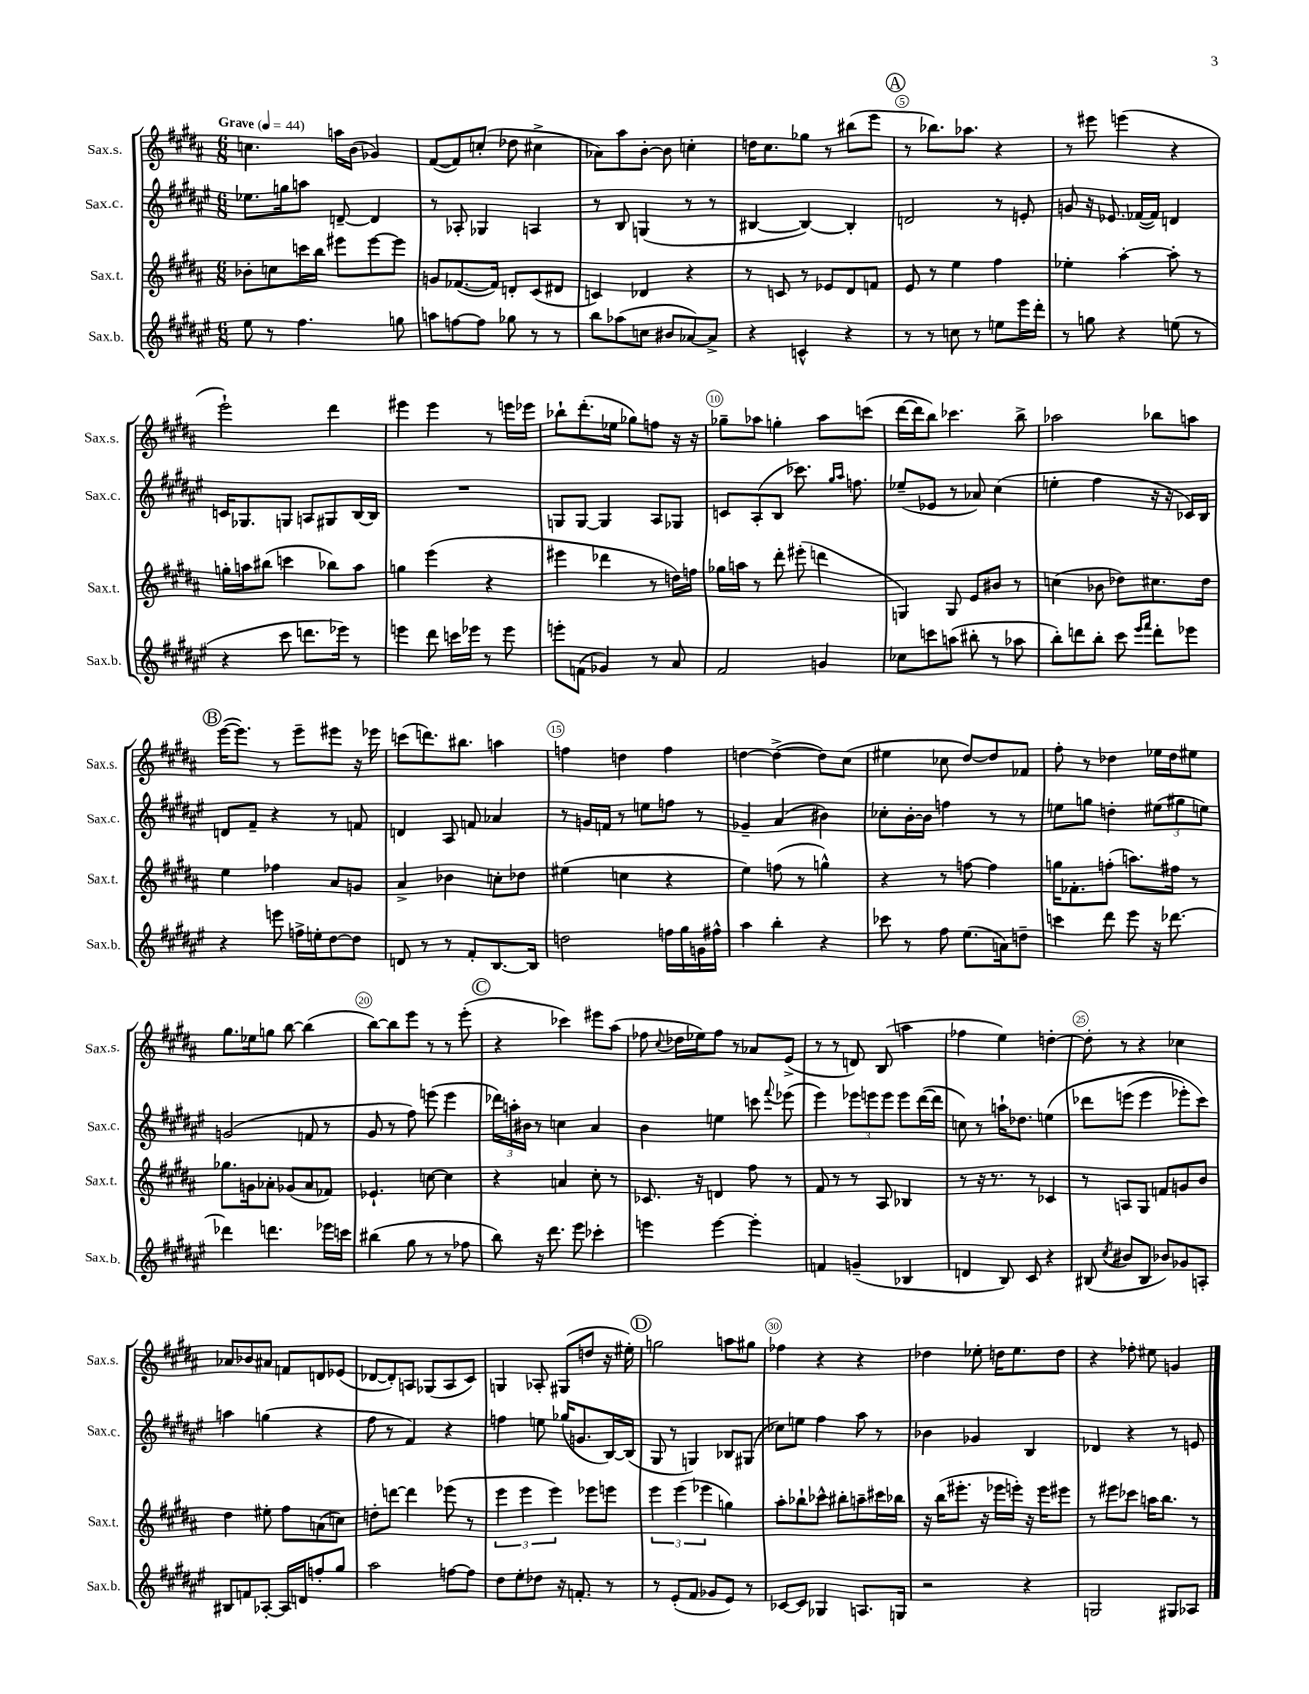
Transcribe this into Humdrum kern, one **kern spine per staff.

**kern	**kern	**kern	**kern
*part4	*part3	*part2	*part1
*staff4	*staff3	*staff2	*staff1
*I"Sax.b.	*I"Sax.t.	*I"Sax.c.	*I"Sax.s.
*I'Sax.b.	*I'Sax.t.	*I'Sax.c.	*I'Sax.s.
*clefG2	*clefG2	*clefG2	*clefG2
*k[f#c#g#d#a#e#]	*k[f#c#g#d#a#]	*k[f#c#g#d#a#e#]	*k[f#c#g#d#a#]
*M6/8	*M6/8	*M6/8	*M6/8
*MM44	*MM44	*MM44	*MM44
=1	=1	=1	=1
!	!	!	!LO:TX:a:B:t=Grave
8ee#\	8b-X'\L	8.ee-X\L	4.ccn\
8r	8ccn\	.	.
.	.	16ggn\k	.
4.ff#\	16cccn\L	8aan\J	.
.	16bb\JJ	.	.
.	8eee#X\L	[8dn~/	16aan\LL
.	.	.	(16b\JJ
.	[8eee#\	4d/]	4g-X/)
8ggn\	8eee#\J]	.	.
=2	=2	=2	=2
8aan\L	8gn/L	8r	([8f#/L
[8ffn\	([8.f-X/	8A-X'/	8f#/])
8ff\J]	.	4G-X/	(8ccn'/J
.	16f-/Jk])	.	.
8gg-X\	8dn'/L	.	8dd-X\
8r	(8c#/	4An/	4cc#X^\
8r	8d#X/J	.	.
=3	=3	=3	=3
8bb\L	4cn/)	8r	8a-X\L)
(8aa-X\	.	8B/	8aa#\
8ccn\J	4d-X/	(4Gn/	[8b'\J
8b#X/L	.	.	8b\]
[8a-X/)	4r	8r	4ccn'\
8a-^/J]	.	8r	.
=4	=4	=4	=4
4r	8r	[4B#X/	16ddn\KL
.	.	.	8.cc#\
.	8cn/	.	.
4cn^^/	8r	4B#/_)	8gg-X\J
.	8e-X/L	.	8r
4r	8d#/	4B#'/]	(8bb#X\L
.	8fn/J	.	8eee\J
!!LO:REH:place=s1:t=A
=5	=5	=5	=5
8r	8e/	2dn/	8r
8r	8r	.	8.bb-X\L)
8ccn\	4ee\	.	.
.	.	.	8.aa-X\J
8r	.	.	.
8een\L	4ff#\	8r	4r
16eee#\L	.	8en'/	.
16ddd#'\JJ	.	.	.
=6	=6	=6	=6
8r	4ee-X'\	8gn/	8r
8ggn\	.	16r	8eee#X\
.	.	8.e-X/	.
4r	[4aa#'\	.	(4eeen\
.	.	([16f-X/LL	.
.	.	16f-/JJ])	.
(8een\	8aa#'\]	4dn/	4r
8r	8r	.	.
!!LO:LB:g=z
=7	=7	=7	=7
4r	16ggn'\LL	16cn/KL	2eee`\)
.	16aan\J	8.G-X/	.
.	(8bb#X\J	.	.
8ccc#\	4cccn\	8Gn/J	.
8.dddn\L	.	8An/L	.
.	8bb-X\L)	8G#X/	4ddd#\
16eee-X\Jk)	.	.	.
8r	8aa\J	[16B/L	.
.	.	16B/JJ]	.
=8	=8	=8	=8
4eeen\	4ggn\	2.r	4eee#X\
8ddd#\	(4eee\	.	4eee#\
16cccn\LL	.	.	.
16eee-X\JJ	.	.	.
8r	4r	.	8r
8eee-\	.	.	16eeen\LL
.	.	.	16eee-X\JJ
=9	=9	=9	=9
8eeen'\L	4eee#X\	8Gn/L	8bb-X`\L
(8fn\J	.	[8G/J	(8.ddd#'\
4g-X/)	4ddd-X\	4G/]	.
.	.	.	16ee-X\Jk
.	.	.	8gg-X\L)
8r	8r	8A#/L	8ffn\J
8a#/	16ddn\LL)	8G-X/J	16r
.	16ffn\JJ	.	16r
=10	=10	=10	=10
2f#/	16gg-X\LL	8cn/L	8gg-X~\L
.	16aan\JJ	.	.
.	8r	(8A#'/	8aa-X\J
.	8ddd#'\	8B/J	4ggn'\
.	(8eee#X'\	8.ccc-X\)	.
4gn/	4dddn\	.	8aa-\L
.	.	16qqgg#/LL	.
.	.	16qqaa#/JJ	.
.	.	8.ffn\	.
.	.	.	(8cccn\J
=11	=11	=11	=11
8cc-X\L	4Gn/)	(8ee-X~/L	[16ddd#\LL
.	.	.	16ddd#\J]
8cccn\	.	8e-X/J	8bb\J)
(8aan\J	8G/	8r	4.ccc-X\
8bb#X'\	8e/L	8a-X/)	.
8r	8b#X/J	(4cc#\	.
8aa-X\	8r	.	8bb^\
=12	=12	=12	=12
8bb'\L)	(4ccn\	4een'\	2aa-X\
8dddn\	.	.	.
8bb'\J	8b-X\	4ff#\	.
8ccc#\	8dd-X\L)	.	.
16qqeee#/LL	.	.	.
16qqfff#/JJ	.	.	.
8ddd'\L	8.cc#X\	16r	8bb-X\L
.	.	16r	.
8eee-X\J	.	16c-X/LL)	8aan\J
.	16dd-\Jk	16B/JJ	.
!!LO:LB:g=z
!!LO:REH:place=s1:t=B
=13	=13	=13	=13
4r	4ee\	8dn/L	([16eee\KL
.	.	.	8.eee\J])
.	.	8f#~/J	.
8eeen\	4ff-X\	4r	8r
16ffn^\LL	.	.	8eee~\L
16een'\J	.	.	.
[8dd#\	8a#/L	8r	8eee#X\J
8dd#\J]	8gn/J	8fn/	16r
.	.	.	16eee-X\
=14	=14	=14	=14
8dn/	4a#^/	4dn/	(8cccn\L
8r	.	.	8.dddn\)
8r	4b-X\	8A#/	.
.	.	.	8.bb#X\J
8f#'/L	.	8fn/	.
[8.B/	8ccn'\L	4a-X/	4aan\
.	8dd-X\J	.	.
16B/Jk]	.	.	.
=15	=15	=15	=15
2ddn\	(4ee#X\	8r	4ffn\
.	.	16gn/LL	.
.	.	16fn/JJ	.
.	4ccn\	8r	4ddn\
.	.	8een\L	.
16ffn\LL	4r	8ffn\J	4ff\
16gg#\	.	.	.
16gn\	.	8r	.
16ff#X^^\JJ	.	.	.
=16	=16	=16	=16
4aa#\	4ee\)	4g-X~/	[4ddn\
4bb'\	(8ffn\	(4a#/	(4dd^\_
.	8r	.	.
4r	4ggn^^\)	4b#X\)	8dd\L])
.	.	.	(8cc#\J
=17	=17	=17	=17
8ccc-X\	4r	8cc-X'\L	4ee#X\
8r	.	[16b'\L	.
.	.	16b\JJ]	.
8ff#\	8r	4ffn\	8cc-X\
(8.ee#\L	[8ffn\	.	[8dd#/L)
.	4ff\]	8r	8dd#/]
16an\k)	.	.	.
8ddn~\J	.	8r	8f-X/J
=18	=18	=18	=18
4cccn\	16ggn\KL	8een\L	8ff#'\
.	8.f-X'\	.	.
.	.	8ggn\J	8r
8ddd#\	(8ffn'\J	4ddn'\	4dd-X\
8eee#\	8.aan\L)	.	.
16r	.	(12ee#X\L	16ee-X\LL
[8.ddd-X\	16ff#X\Jk	.	16dd-\J
.	.	12gg#X\	.
.	8r	.	8ee#X\J
.	.	12een\J)	.
!!LO:LB:g=z
=19	=19	=19	=19
4ddd-X\]	8.gg-X\L	(2gn/	8.gg#\L
.	16gn\k	.	16ee-X\k
4.dddn\	8a-X'\J	.	8ggn\J
.	(8g-X/L	.	[8bb\
.	8a-/	8fn/	(4bb\]
16eee-X\LL	8f-X/J)	8r	.
16cccn\JJ	.	.	.
=20	=20	=20	=20
(4bb#X\	4.e-X`/	8g#/	[8bb\L)
.	.	8r	8bb\]
8gg#\	.	8ff#\)	8eee\J
8r	[8ccn\	(8eeen\	8r
8r	4cc\]	4eee\	8r
8ff-X\	.	.	(8eee'\
!!LO:REH:place=s1:t=C
=21	=21	=21	=21
8bb\)	4r	24ddd-X\LL)	4r
.	.	24aan'\	.
.	.	24b#X\JJ	.
16r	.	8r	.
8.ddd#\	.	.	.
.	4an/	4ccn\	4ccc-X\)
8eee#\	.	.	.
4ccc-X'\	8cc#'\	4a#/	8eee#X\L
.	8r	.	(8aa#\J
=22	=22	=22	=22
4eeen\	8.c-X/	4b\	8ff-X\
.	.	.	8qqcc#/
.	.	.	16dd-X\LL
.	16r	.	16ee-X\J)
[4eee\	4dn/	4een\	8ff-\J
.	.	.	8r
4eee'\]	8ff#\	8cccn\	8a-X/L
.	.	8qqfff#/	.
.	8r	(8eee-X\	(8e^/J
=23	=23	=23	=23
4fn/	8f#/	4eee#\)	8r
.	8r	.	8r
(4gn~/	8r	12eee-X\L	8dn/)
.	.	12eeen\	.
.	8A#/	.	(8B/
.	.	12eee\J	.
4B-X/	4B-X/	8eee\L	4aan\
.	.	([16ddd#\L	.
.	.	16ddd#\JJ]	.
=24	=24	=24	=24
4dn/	8r	8ccn\)	4ff-X\
.	16r	8r	.
.	8.r	.	.
8B/)	.	16aan`\KL	4ee\)
.	.	8.dd-X\J	.
8c#/	8r	.	.
4r	4c-X/	(4een\	[4ddn'\
=25	=25	=25	=25
(8B#X/	8r	8ddd-X\L	8dd'\]
8qcc#/	.	.	.
8b#X/L	8An/L	(8eeen\J	8r
8B#/J	8G#/J	4eee\	4r
8b-X/L)	8fn/L	.	.
8g-X/	8gn/	8eee-X'\L)	4cc-X\
8An'/J	8b/J	8ccc#\J)	.
!!LO:LB:g=z
=26	=26	=26	=26
8B#X/L	4dd#\	4aan\	8a-X/L
8fn/	.	.	8b-X/
[8A-X'/J	8ee#X'\	(4ggn\	8a#X/J
16A-/LL]	8ff#\L	.	8fn/L
16dn/J	.	.	.
8ffn'/	(8an\	4r	8dn/
8gg#/J	8ccn\J)	.	(8e-X/J
=27	=27	=27	=27
2aa#\	8ddn'\L	8ff#\	[8d-X/L
.	[8dddn\J	8r	8d-'/])
.	4ddd\]	4f#/)	8An/J
.	.	.	(8G-X/L
[8ffn\L	(8eee-X\	4r	8A/
8ff\J]	8r	.	8c#/J)
=28	=28	=28	=28
8dd#\L	6eee\	4ffn\	4Gn/
8ee#'\	.	.	.
.	6eee\	.	.
8dd-X\J	.	8een\	8A-X'/
.	6eee\)	.	.
16r	.	(16gg-X/KL	(8G#X/L
8.fn'/	.	8.gn/	.
.	8eee-X\L	.	8ddn/J
8r	8eeen\J	[16B/L)	16r
.	.	(16B/JJ]	16ee#X'\)
!!LO:REH:place=s1:t=D
=29	=29	=29	=29
8r	6eee\	8G#/	2ggn\
(8e#'/L	.	8r	.
.	(6eee\	.	.
8f#/J	.	4Gn/)	.
.	6eee-X\	.	.
8g-X/L	.	.	.
8e#/J)	4ggn\)	8B-X/L	8aan\L
8r	.	(8G#X/J	8gg#X\J
=30	=30	=30	=30
[8c-X/L	8aa#'\L	8cc-X\L)	4ff-X\
8c-/J]	8bb-X`\	8een\J	.
4G-X/	8ccc-X^^\J	4ff#\	4r
.	8bb#X'\L	.	.
8.An/L	8aan~\	8aa#\	4r
.	16ccc#X\L	8r	.
16Gn/Jk	16bb-X\JJ	.	.
=31	=31	=31	=31
2r	16r	4b-X\	4dd-X\
.	(16bb\KL	.	.
.	8.eee#X'\J	.	.
.	.	4g-X/	8ee-X'\
.	16r	.	.
.	16eee-X\LL	.	16ddn\KL
.	16eeen'\JJ)	.	8.ee-\
4r	16r	4B/	.
.	16eee\KL	.	.
.	8eee#X\J	.	8dd\J
=32	=32	=32	=32
2Gn/	8r	4d-X/	4r
.	8eee#X\L	.	.
.	8ccc-X\J	4r	8ff-X'\
.	16aan\KL	.	8ee#X\
.	8.bb\J	.	.
8G#X/L	.	8r	4gn/
8A-X/J	8r	8en/	.
==	==	==	==
*-	*-	*-	*-
